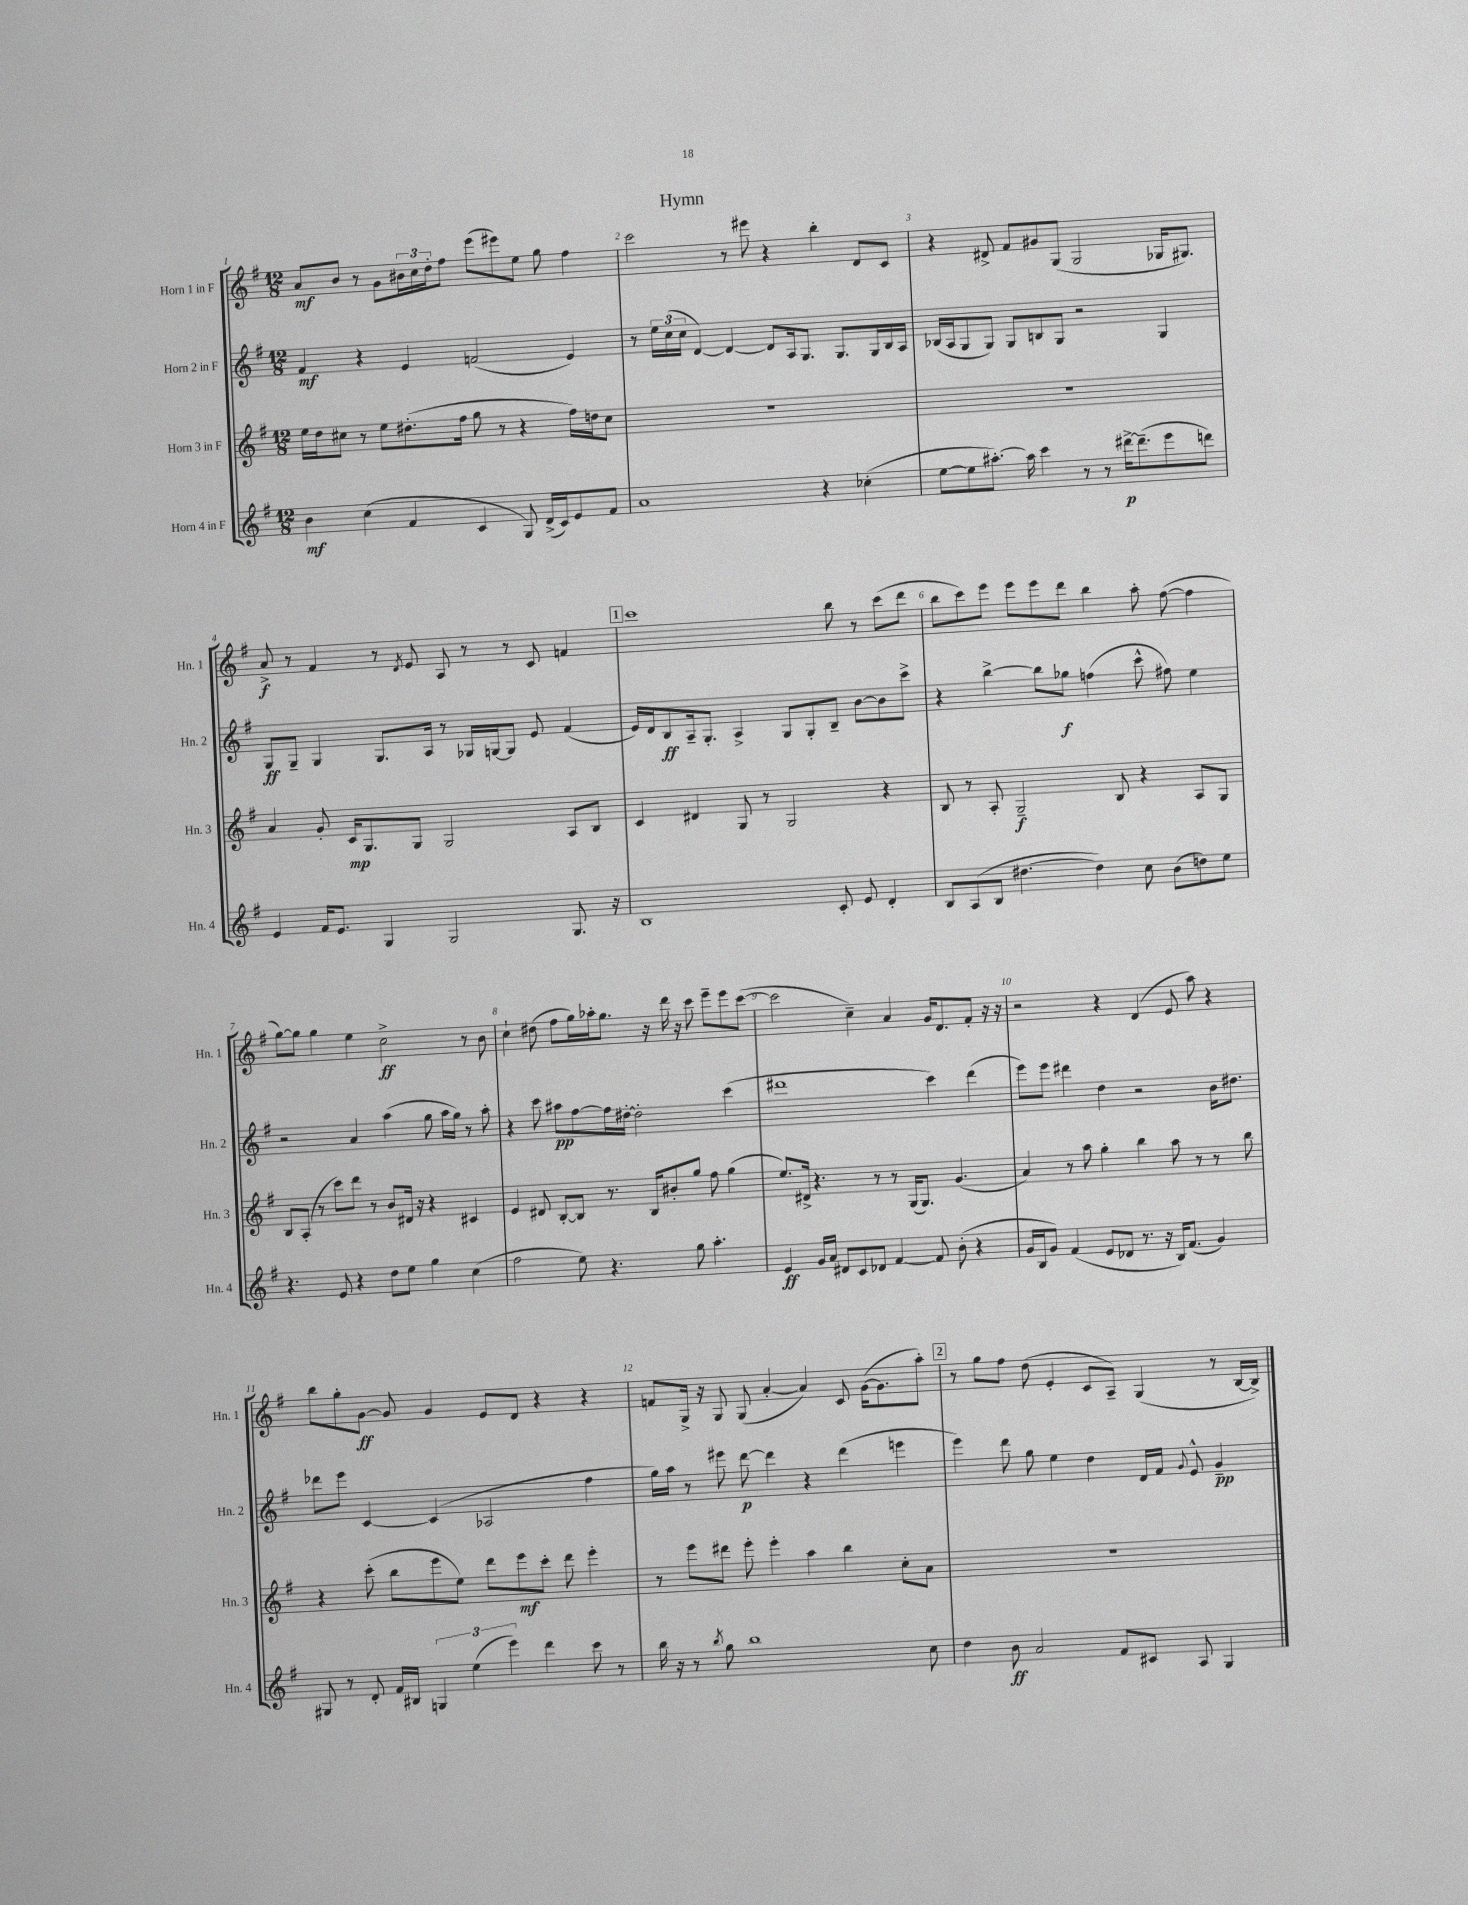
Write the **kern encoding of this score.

**kern	**dynam	**kern	**dynam	**kern	**dynam	**kern	**dynam
*part4	*part4	*part3	*part3	*part2	*part2	*part1	*part1
*staff4	*staff4	*staff3	*staff3	*staff2	*staff2	*staff1	*staff1
*I"Horn 4 in F	*	*I"Horn 3 in F	*	*I"Horn 2 in F	*	*I"Horn 1 in F	*
*I'Hn. 4	*	*I'Hn. 3	*	*I'Hn. 2	*	*I'Hn. 1	*
*clefG2	*	*clefG2	*	*clefG2	*	*clefG2	*
*k[f#]	*	*k[f#]	*	*k[f#]	*	*k[f#]	*
*M12/8	*	*M12/8	*	*M12/8	*	*M12/8	*
=1	=1	=1	=1	=1	=1	=1	=1
4b\	mf	16ee\LL	.	4f#/	mf	8a/L	mf
.	.	16dd\J	.	.	.	.	.
.	.	8cc#X\J	.	.	.	8b/J	.
(4cc\	.	8r	.	4r	.	8r	.
.	.	8ee\L	.	.	.	8g\L	.
4f#/	.	(8.dd#X'\	.	4e/	.	24b#X\L	.
.	.	.	.	.	.	24cc\	.
.	.	.	.	.	.	24dd'\J	.
.	.	.	.	.	.	8ff#\J	.
.	.	16ff#\Jk	.	.	.	.	.
4c/	.	8gg\	.	(2fn/	.	(8eee\L	.
.	.	8r	.	.	.	8eee#X\)	.
8G/)	.	4r	.	.	.	8ee\J	.
(16d^/LL	.	.	.	.	.	8gg\	.
16c/J)	.	.	.	.	.	.	.
8e/	.	16ff#\LL)	.	4e/)	.	4ff#\	.
.	.	16ddn\J	.	.	.	.	.
8f#/J	.	8cc#\J	.	.	.	.	.
=2	=2	=2	=2	=2	=2	=2	=2
1a	.	1.r	.	8r	.	2ccc\	.
.	.	.	.	24ee\LL	.	.	.
.	.	.	.	(24cc\	.	.	.
.	.	.	.	24cc\JJ	.	.	.
.	.	.	.	[4d/)	.	.	.
.	.	.	.	4d/_	.	8r	.
.	.	.	.	.	.	8eee#X\	.
.	.	.	.	8d/L]	.	4r	.
.	.	.	.	16A/k	.	.	.
.	.	.	.	8.G/J	.	.	.
4r	.	.	.	.	.	4bb'\	.
.	.	.	.	8.G/L	.	.	.
(4cc-X'\	.	.	.	.	.	8d/L	.
.	.	.	.	16G/L	.	.	.
.	.	.	.	16B/	.	8c/J	.
.	.	.	.	16A/JJ	.	.	.
=3	=3	=3	=3	=3	=3	=3	=3
[8ee\L	.	1.r	.	(16B-X/LL	.	4r	.
.	.	.	.	16A/J	.	.	.
8ee\]	.	.	.	8G/	.	.	.
[8.aa#X'\J)	.	.	.	8G/J)	.	8d#X^/	.
.	.	.	.	8G/L	.	8f#/L	.
16aa#\]	.	.	.	.	.	.	.
4ccc\	.	.	.	8Bn/	.	8g#X/	.
.	.	.	.	8G/J	.	(8G/J	.
8r	.	.	.	2r	.	2G/	.
8r	.	.	.	.	.	.	.
[16ddd#X^\KL	p	.	.	.	.	.	.
(8.ddd#~\]	.	.	.	.	.	.	.
8eee\	.	.	.	4G/	.	16G-X/KL	.
.	.	.	.	.	.	8.G#X/J)	.
8dddn\J)	.	.	.	.	.	.	.
!!LO:LB:g=z
=4	=4	=4	=4	=4	=4	=4	=4
4e/	.	4a/	.	8G/L	ff	8a^/	f
.	.	.	.	8G~/J	.	8r	.
16f#/KL	.	8g'/	.	4G/	.	4f#/	.
8.e/J	.	.	.	.	.	.	.
.	.	16c/KL	mp	.	.	.	.
.	.	8.G/	.	.	.	.	.
4G/	.	.	.	8.G/L	.	8r	.
.	.	.	.	.	.	8qd/	.
.	.	8G/J	.	.	.	8e/	.
.	.	.	.	16A/Jk	.	.	.
2G/	.	2G/	.	8r	.	8A/	.
.	.	.	.	16G-X/LL	.	8r	.
.	.	.	.	[16Gn/J	.	.	.
.	.	.	.	8G/J]	.	8r	.
.	.	.	.	8e/	.	8c/	.
8.G/	.	8A/L	.	(4f#/	.	4fn/	.
.	.	8B/J	.	.	.	.	.
16r	.	.	.	.	.	.	.
!!LO:REH:place=s1:t=1
=5	=5	=5	=5	=5	=5	=5	=5
1B	.	4c/	.	16e/LL)	.	1ccc	.
.	.	.	.	16d/J	.	.	.
.	.	.	.	8B/	ff	.	.
.	.	4d#X/	.	16A~/k	.	.	.
.	.	.	.	8.G'/J	.	.	.
.	.	8G/	.	4A^/	.	.	.
.	.	8r	.	.	.	.	.
.	.	2G/	.	8G/L	.	.	.
.	.	.	.	8G'/	.	.	.
8c'/	.	.	.	8B~/J	.	8bb\	.
8e/	.	.	.	[8b\L	.	8r	.
4d'/	.	4r	.	8b\]	.	(8ccc\L	.
.	.	.	.	8ccc^\J	.	8ddd\J	.
=6	=6	=6	=6	=6	=6	=6	=6
8B/L	.	8B/	.	4r	.	8bb\L	.
(8A/	.	8r	.	.	.	8ccc\)	.
8B/J	.	8A'/	.	[4bb^\	.	8eee\J	.
[4.dd#X\	.	2G~/	f	.	.	8eee\L	.
.	.	.	.	8bb\L]	.	8eee\	.
.	.	.	.	8gg-X\J	f	8ddd\J	.
4dd#\])	.	.	.	(4ffn\	.	4bb\	.
.	.	8B/	.	.	.	.	.
8cc\	.	4r	.	8ccc^^\	.	8aa'\	.
(8b\L	.	.	.	8ff#X\)	.	([8ff#\	.
8ddn\)	.	8A/L	.	4ee\	.	4ff#\]	.
8ee\J	.	8G/J	.	.	.	.	.
!!LO:LB:g=z
=7	=7	=7	=7	=7	=7	=7	=7
4.r	.	8B/L	.	2r	.	[8gg\L)	.
.	.	(8A'/J	.	.	.	8gg\J]	.
.	.	8r	.	.	.	4gg\	.
8e/	.	8ccc\L)	.	.	.	.	.
4r	.	8ddd\J	.	4a/	.	4ee\	.
.	.	8r	.	.	.	.	.
8dd\L	.	8b/L	.	(4aa\	.	2cc^\	ff
8ee\J	.	16d#X/Jk	.	.	.	.	.
.	.	16r	.	.	.	.	.
4gg\	.	4r	.	8gg\	.	.	.
.	.	.	.	16aa\LL	.	.	.
.	.	.	.	16gg\JJ)	.	.	.
(4cc\	.	4c#X/	.	8r	.	8r	.
.	.	.	.	8aa'\	.	8b\	.
=8	=8	=8	=8	=8	=8	=8	=8
2ff#\	.	4e/	.	4r	.	4cc`\	.
.	.	8d#X/	.	8ccc\	.	(8dd#X\	.
.	.	[8B'/L	.	8aa#X\L	pp	8ff#\L	.
8ee\)	.	8B/J]	.	[8ff#\	.	16gg\L)	.
.	.	.	.	.	.	16aa-X'\J	.
4.r	.	8.r	.	16ff#\L]	.	8.gg\J	.
.	.	.	.	[16dd#X'\JJ	.	.	.
.	.	.	.	2dd#'\]	.	.	.
.	.	16B/KL	.	.	.	16r	.
.	.	8b#X'/	.	.	.	16ddd\	.
.	.	.	.	.	.	16r	.
8gg\	.	8gg/J	.	.	.	8ccc\	.
4.aa'\	.	8ff#\	.	.	.	8eee~\L	.
.	.	(4gg\	.	(4ccc\	.	8eee\	.
.	.	.	.	.	.	([8ccc\J	.
=9	=9	=9	=9	=9	=9	=9	=9
4e/	ff	8.ee/L)	.	1ddd#X	.	2ccc\]	.
.	.	16d#X^/Jk	.	.	.	.	.
16g/LL	.	4.r	.	.	.	.	.
16a/JJ	.	.	.	.	.	.	.
8d#X/L	.	.	.	.	.	.	.
8c/	.	.	.	.	.	4cc~\)	.
8d-X/J	.	8r	.	.	.	.	.
[4f#/	.	8r	.	.	.	4a/	.
.	.	(16G/KL	.	.	.	.	.
.	.	8.G/J)	.	.	.	.	.
8f#/]	.	.	.	4ccc\)	.	16g/KL	.
.	.	.	.	.	.	8.d/	.
(8b'\	.	(4.g/	.	.	.	.	.
4r	.	.	.	(4ddd#\	.	8f#'/J	.
.	.	.	.	.	.	16r	.
.	.	.	.	.	.	16r	.
=10	=10	=10	=10	=10	=10	=10	=10
16g/LL	.	4a/)	.	8eee\L)	.	2r	.
16B/J	.	.	.	.	.	.	.
8g/J)	.	.	.	8eee\J	.	.	.
(4f#/	.	8r	.	4ddd#X\	.	.	.
.	.	8aa\	.	.	.	.	.
8e/L	.	4gg'\	.	4dd\	.	4r	.
8d-X/J	.	.	.	.	.	.	.
8.r	.	4bb\	.	2r	.	(4d/	.
16r	.	.	.	.	.	.	.
16B/KL)	.	8aa\	.	.	.	8e/	.
(8.f#/J	.	.	.	.	.	.	.
.	.	8r	.	.	.	8aa\)	.
4g/)	.	8r	.	16b\KL	.	4r	.
.	.	.	.	8.dd#X\J	.	.	.
.	.	8bb\	.	.	.	.	.
!!LO:LB:g=z
=11	=11	=11	=11	=11	=11	=11	=11
8G#X/	.	4r	.	8ddd-X\L	.	8bb\L	.
8r	.	.	.	8eee\J	.	8gg'\	.
8d'/	.	(8ccc'\	.	[4c/	.	[8g\J	ff
16f#/LL	.	8bb\L	.	.	.	8g/]	.
16B#X/JJ	.	.	.	.	.	.	.
6Gn/	.	8eee\	.	(4c/]	.	4g/	.
.	.	8ee\J)	.	.	.	.	.
(6ee\	.	.	.	.	.	.	.
.	.	8ddd\L	.	2A-X/	.	8e/L	.
6eee\)	.	.	.	.	.	.	.
.	.	8eee\	mf	.	.	8d/J	.
4ddd\	.	8ccc'\J	.	.	.	4r	.
.	.	8ddd\	.	.	.	.	.
8ccc\	.	4eee'\	.	4ff#\	.	4r	.
8r	.	.	.	.	.	.	.
=12	=12	=12	=12	=12	=12	=12	=12
16bb\	.	8r	.	16gg\LL)	.	8fn/L	.
16r	.	.	.	16aa\JJ	.	.	.
8r	.	8eee\L	.	8r	.	16G^/Jk	.
.	.	.	.	.	.	16r	.
8qbb/	.	.	.	.	.	.	.
8gg\	.	8ddd#X\J	.	8eee#X\	.	8G/	.
1bb	.	8eee'\	.	[8ddd\	p	(8G/	.
.	.	4eee'\	.	4ddd\]	.	[4a'/	.
.	.	4aa\	.	4r	.	4a/])	.
.	.	4bb\	.	(4ddd\	.	8c/	.
.	.	.	.	.	.	([16g\KL	.
.	.	.	.	.	.	8.g\]	.
.	.	8cc'\L	.	4eeen\	.	.	.
8cc\	.	8a\J	.	.	.	8aa'\J)	.
!!LO:REH:place=s1:t=2
=13	=13	=13	=13	=13	=13	=13	=13
4dd\	.	1.r	.	4eee\)	.	8r	.
.	.	.	.	.	.	8gg\L	.
8b\	ff	.	.	8ddd\	.	8ff#\J	.
2a/	.	.	.	8gg\	.	(8dd\	.
.	.	.	.	4ee\	.	4e'/	.
.	.	.	.	4dd\	.	8c/L	.
8f#/L	.	.	.	.	.	8A~/J)	.
8c#X/J	.	.	.	16d/LL	.	(4G/	.
.	.	.	.	16f#/JJ	.	.	.
.	.	.	.	8qqg/	.	.	.
8A/	.	.	.	8e^^/	.	.	.
4G/	.	.	.	4g~/	pp	8r	.
.	.	.	.	.	.	[16B/LL	.
.	.	.	.	.	.	16B^/JJ])	.
==	==	==	==	==	==	==	==
*-	*-	*-	*-	*-	*-	*-	*-
